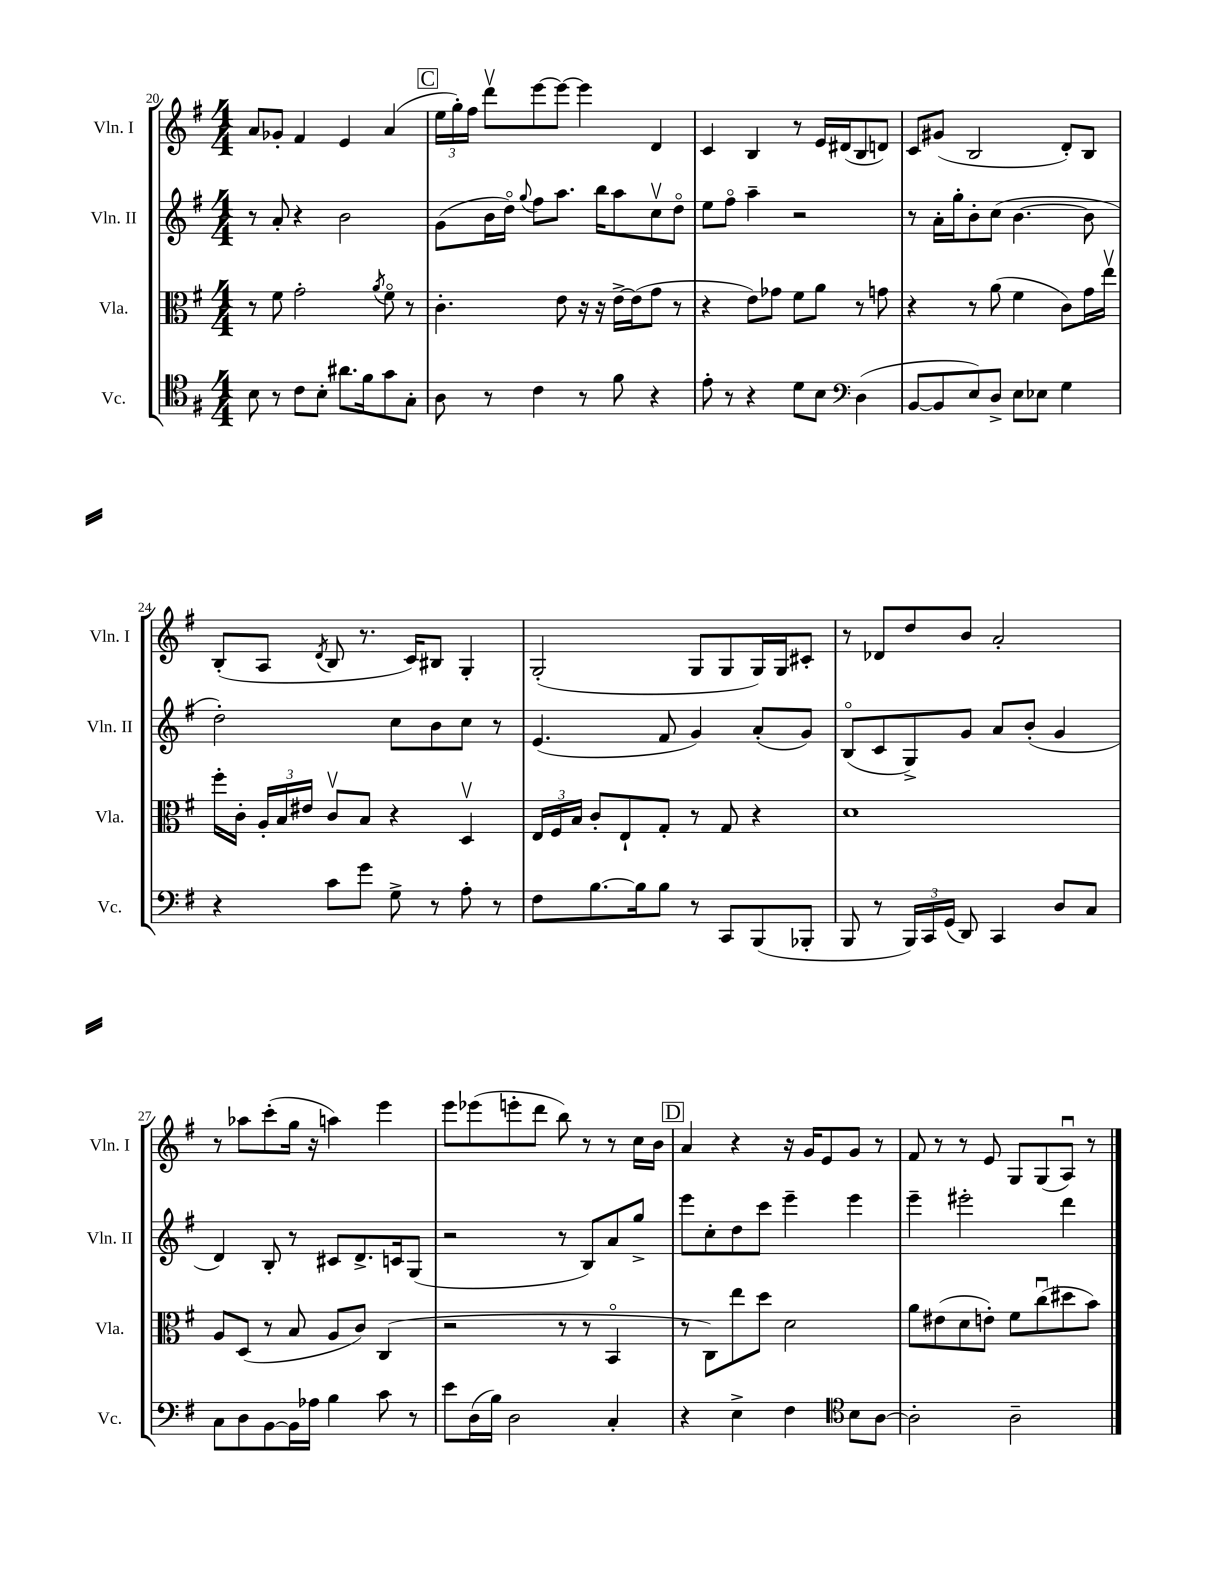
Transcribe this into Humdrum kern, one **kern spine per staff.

**kern	**kern	**kern	**kern
*staff4	*staff3	*staff2	*staff1
*clefC4	*clefC3	*clefG2	*clefG2
*k[f#]	*k[f#]	*k[f#]	*k[f#]
*M4/4	*M4/4	*M4/4	*M4/4
8B\	8r	8r	8a/L
8r	8f#\	8a'/	8g-'/J
8c\L	2g'\	4r	4f#/
8B'\J	.	.	.
8.a#\L	.	2b\	4e/
16f#\k	.	.	.
.	8qa/	.	.
8g\	8f#o\	.	(4a/
8G'\J	8r	.	.
=	=	=	=
8A\	4.c'\	(8g\L	24ee\LL
.	.	.	24gg'\)
.	.	.	24ff#\JJ
8r	.	16b\L	8dddv\L
.	.	16ddo\JJ)	.
.	.	8qqgg/	.
4c\	.	8ff#\L	[8eee\
.	8e\	8.aa\J	8eee\_J
8r	16r	.	4eee\]
.	16r	16bb\LK	.
8f#\	[16e^\LL	8aa\	.
.	(16e\]J	.	.
4r	8g\J	8ccv\	4d/
.	8r	8ddo\J	.
=	=	=	=
8e'\	4r	8ee\L	4c/
8r	.	8ff#o\J	.
4r	8e\L)	4aa~\	4B/
.	8g-\J	.	.
8d\L	8f#\L	2r	8r
8B\J	8a\J	.	16e/LL
.	.	.	(16d#/J
*clefF4	*	*	*
(4D\	8r	.	8B/
.	8g\	.	8d/J)
=	=	=	=
[8BB/L	4r	8r	8c/L
8BB/]	.	16a'\LL	(8g#/J
.	.	16gg'\J	.
8E/)	8r	8b'\	2B/
8D^/J	(8a\	(8cc\J	.
8E\L	4f#\	[4.b\	.
8E-\J	.	.	.
4G\	8c\L)	.	8d'/L)
.	16g\L	8b\]	8B/J
.	16eev\JJ	.	.
=	=	=	=
4r	16ff#'\LL	2dd'\)	(8B'/L
.	16c'\JJ	.	.
.	24A'/LL	.	8A/J
.	24B/	.	.
.	24e#/JJ	.	.
.	.	.	8qd/
8c\L	8cv/L	.	8B/
8g\J	8B/J	.	8.r
8G^\	4r	8cc\L	.
.	.	.	16c/LK)
8r	.	8b\	8B#/J
8A'\	4Dv/	8cc\J	4G'/
8r	.	8r	.
=	=	=	=
8F#\L	24E/LL	(4.e/	(2G'/
.	24F#/	.	.
.	24B/JJ	.	.
[8.B\	8c'/L	.	.
.	8E`/	.	.
16B\]k	.	.	.
8B\J	8G'/J	8f#/	.
8r	8r	4g/)	8G/L
8CC/L	8G/	.	8G/
(8BBB/	4r	(8a'/L	16G/L)
.	.	.	16G/J
8BBB-'/J	.	8g/J)	8c#'/J
=	=	=	=
8BBB/	1d	(8Bo/L	8r
8r	.	8c/	8d-/L
24BBB/LL)	.	8G^/)	8dd/
24CC/	.	.	.
(24GG/JJ	.	.	.
8DD/)	.	8g/J	8b/J
4CC/	.	8a/L	2a'/
.	.	(8b'/J	.
8D/L	.	4g/	.
8C/J	.	.	.
=	=	=	=
8C\L	8A/L	4d/)	8r
8D\	(8D/J	.	8aa-\L
[8BB\	8r	8B'/	(8ccc'\
16BB\]L	8B/	8r	16gg\Jk
16A-\JJ	.	.	16r
4B\	8A/L	8c#/L	4aa\)
.	8c/J)	8.d^/	.
8c\	(4C/	.	4eee\
.	.	16c/k	.
8r	.	(8G/J	.
=	=	=	=
8e\L	2r	2r	8eee\L
(16D\L	.	.	(8eee-\
16B\JJ)	.	.	.
2D\	.	.	8eee'\
.	.	.	8ddd\J
.	8r	8r	8bb\)
.	8r	8B/L)	8r
4C'/	4BBo/	8a/	8r
.	.	8gg^/J	16cc\LL
.	.	.	16b\JJ
=	=	=	=
4r	8r	8eee\L	4a/
.	8C\L)	8cc'\	.
4E^\	8ee\	8dd\	4r
.	8dd\J	8ccc\J	.
4F#\	2d\	4eee~\	16r
.	.	.	16g/LK
.	.	.	8e/
*clefC4	*	*	*
8B\L	.	4eee\	8g/J
[8A\J	.	.	8r
=	=	=	=
2A'\]	8a\L	4eee~\	8f#/
.	(8e#\	.	8r
.	8d\	2eee#'\	8r
.	8e'\J)	.	8e/
2A~\	8f#\L	.	8G/L
.	(8ccu\	.	(8G/
.	8dd#\	4ddd\	8Au/J)
.	8b\J)	.	8r
==	==	==	==
*-	*-	*-	*-
